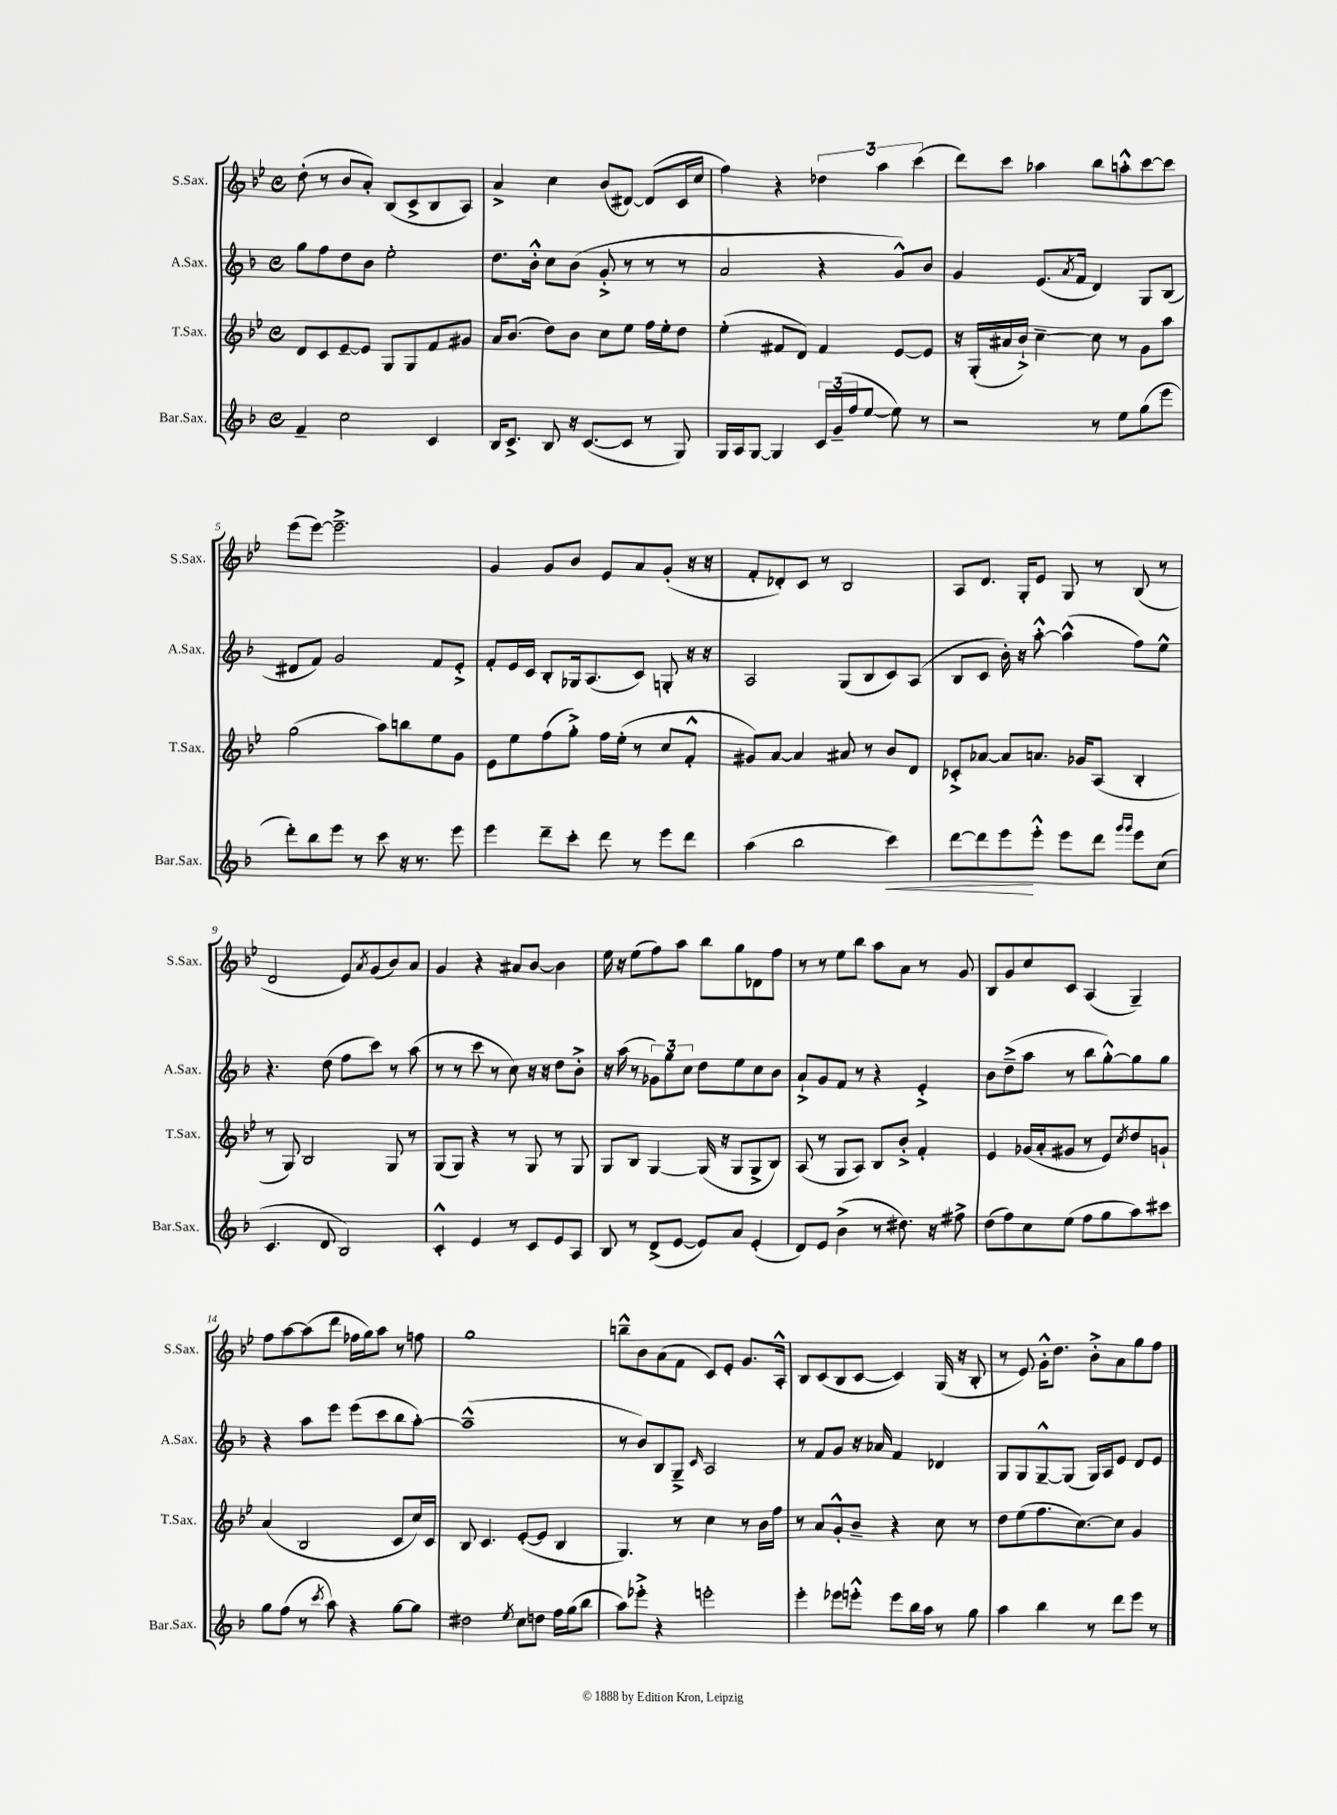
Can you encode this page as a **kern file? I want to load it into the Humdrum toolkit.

**kern	**kern	**kern	**kern
*staff4	*staff3	*staff2	*staff1
*clefG2	*clefG2	*clefG2	*clefG2
*k[b-]	*k[b-e-]	*k[b-]	*k[b-e-]
*M4/4	*M4/4	*M4/4	*M4/4
*met(c)	*met(c)	*met(c)	*met(c)
4f~	8d	8gg	(8dd'
.	8c	8ff	8r
2cc	[8e-~	8dd	8b-
.	8e-]	8b-	8a')
.	8G	2ee'	(8B-
.	8G	.	8c^
4c	8f	.	8B-
.	8g#	.	8A)
=	=	=	=
16B-	16a	8.dd	4a^
8.c^	(8.b-	.	.
.	.	16b-'^^	.
8B-	8dd)	8cc	4cc
16r	8b-	(8b-	.
([8.c	.	.	.
.	8cc	8g'^	(8b-
8c]	8ee-	8r	[8d#)
8r	16ff	8r	(8d#]
.	16ee-'	.	.
8G)	8dd	8r	16c
.	.	.	16cc
=	=	=	=
16G	(4ee-'	2a	4ff)
16A	.	.	.
[8G	.	.	.
4G]	8f#	.	4r
.	8d)	.	.
24c	4f#	4r	6dd-
(24g~	.	.	.
24ff	.	.	.
[8ee	.	.	.
.	.	.	6aa
8ee])	[8e-	8g^^)	.
.	.	.	(6ccc
8r	8e-]	8b-	.
=	=	=	=
2r	16r	4g	8ddd)
.	(16G'	.	.
.	16a#	.	8ccc
.	16b-`^)	.	.
.	[4cc~	(8.e	4aa-
.	.	8qa	.
.	.	16f	.
8r	8cc]	4d)	8bb-
8ee	8r	.	8aa'^^
(8gg	8g	8G	[8ccc
8eee	8aa	(8B-	8ccc]
=	=	=	=
8ddd')	(2gg	8d#	(8eee-
8bb-	.	8f)	[8eee-)
8eee	.	2g	2.eee-~^]
8r	.	.	.
8ccc	8aa)	.	.
16r	8bb	.	.
8.r	.	.	.
.	8ee-	8f	.
8eee	8g	8e'^	.
=	=	=	=
4eee	8e-	8f'	4g
.	8ee-	16e	.
.	.	16c	.
8ddd~	(8ff	8B-'	8g
8ccc'	8gg'^)	16G-	8b-
.	.	(8.A	.
8ddd	16ff	.	8e-
.	(16ee-'	.	.
8r	8r	8c)	8a
8eee	8cc	8G'	(8g'
8ddd	8f'^^	16r	16r
.	.	16r	16r
=	=	=	=
(4aa	8g#)	2A	8f'
.	[8a	.	8d-')
2bb-	4a]	.	8c
.	.	.	8r
.	8a#	(8G	2B-
.	8r	8B-	.
4ccc)	8b-	8c)	.
.	8d	(8A	.
=	=	=	=
[8ddd	8c-'^	8B-	8A
8ddd]	[8a-	8c	8.d
8eee	8a-]	16b-')	.
.	.	16r	16G'
8eee'^^	8.a	[8aa'^^	8e-
8eee	.	(4aa^^]	8G
.	16g-	.	.
8ddd	(8A	.	8r
16qqggg	.	.	.
16qqggg	.	.	.
8eee	4B-'	8ff)	(8B-
(8cc	.	8ee^^	8r
=	=	=	=
4.c	8r	4.r	2d
.	8G)	.	.
.	2B-	.	.
8d	.	(8dd	.
2B-)	.	8ff	8e-)
.	.	.	8qa
.	.	8ccc)	(8g
.	8G	8r	8b-)
.	8r	(8aa	8a
=	=	=	=
4c'^^	(8G	8r	4g
.	8G)	8r	.
4e	4r	8ccc	4r
.	.	8r	.
8r	8r	8cc)	8a#
8c	8G	16r	[8b-
.	.	16r	.
8e	8r	8dd	4b-]
8A	8G	8b-'^	.
=	=	=	=
8B-	8G	16r	16ee-
.	.	(16aa	16r
8r	8B-	8r	(8ee-
(8d^	[4G	12g-)	8ff)
.	.	12gg	.
[8e	.	.	8aa
.	.	12cc	.
8e])	(16G]	8dd	8bb-
.	16r	.	.
8a	8G	8ee	8gg
(4e'	8G^	8cc	8d-
.	8B-)	8b-	8ff
=	=	=	=
8d)	(8A	8a`^	8r
8e	8r	8g	8r
(4b-^	8G	8f	8ee-
.	8A)	8r	8bb-
8r	8B-	4r	8aa
8.dd#)	8b-'^	.	8a
.	4f'	4e'^	8r
16r	.	.	.
8ff#^	.	.	8g
=	=	=	=
(8dd	4e-	8b-	8B-
8ff)	.	(8dd~^	8g
8cc	(16g-	8aa	8cc
.	16a'	.	.
(8ee	8g#	8r	8c
8ff	8r	8bb-	(4A
8gg	8e-)	[8gg'^^)	.
.	8qcc	.	.
8aa)	8dd	8gg]	4G~)
8ccc#	8g`	8gg	.
=	=	=	=
8gg	(4a	4r	8ff
(8ff	.	.	[8aa
8r	2B-	8aa	(8aa]
8qccc	.	.	.
8aa)	.	8eee	8ddd
4r	.	(8eee	16ff-
.	.	.	16gg)
.	.	8ccc	8aa
[8gg	8c	8bb-	8r
8gg]	16cc)	[8aa')	8ff
.	16c	.	.
=	=	=	=
2dd#	8B-	(1aa~^^]	1gg
.	4.c	.	.
8qee	.	.	.
8cc	([8e-'	.	.
8dd	8e-]	.	.
16ff	4B-	.	.
(16gg	.	.	.
8bb-	.	.	.
=	=	=	=
8aa)	4.G)	8r	8bb~^^
8eee-'^	.	8b-)	8b-
4r	.	8B-	(8a
.	8r	8G~^	8f
.	.	16qqc	.
2eee'	4cc	2A	8c)
.	.	.	8e-'
.	8r	.	8.g
.	16b-	.	.
.	16ff	.	16A'^^
=	=	=	=
4eee'	8r	8r	8B-
.	8a	8f	(8c
8eee-	8g'^^	8g	8B-
8eee'^^	8b-~	16r	[8c
.	.	16a-	.
8eee	4r	4f	4c])
16bb-	.	.	.
16aa	.	.	.
8r	8cc	4d-	(16G
.	.	.	16r
8gg	8r	.	8B-'
=	=	=	=
4aa	8dd	8G	8r
.	(8ee-	8G	8e-)
4bb-	8.ff	[8G~^^	16g'^^
.	.	.	8.dd
.	.	(8G]	.
.	[8.cc)	.	.
8r	.	16G)	8b-'^
.	.	16A	.
8ddd	8cc]	8e	8a
8eee	4g	8d	8gg
8r	.	8e	8ff
==	==	==	==
*-	*-	*-	*-
